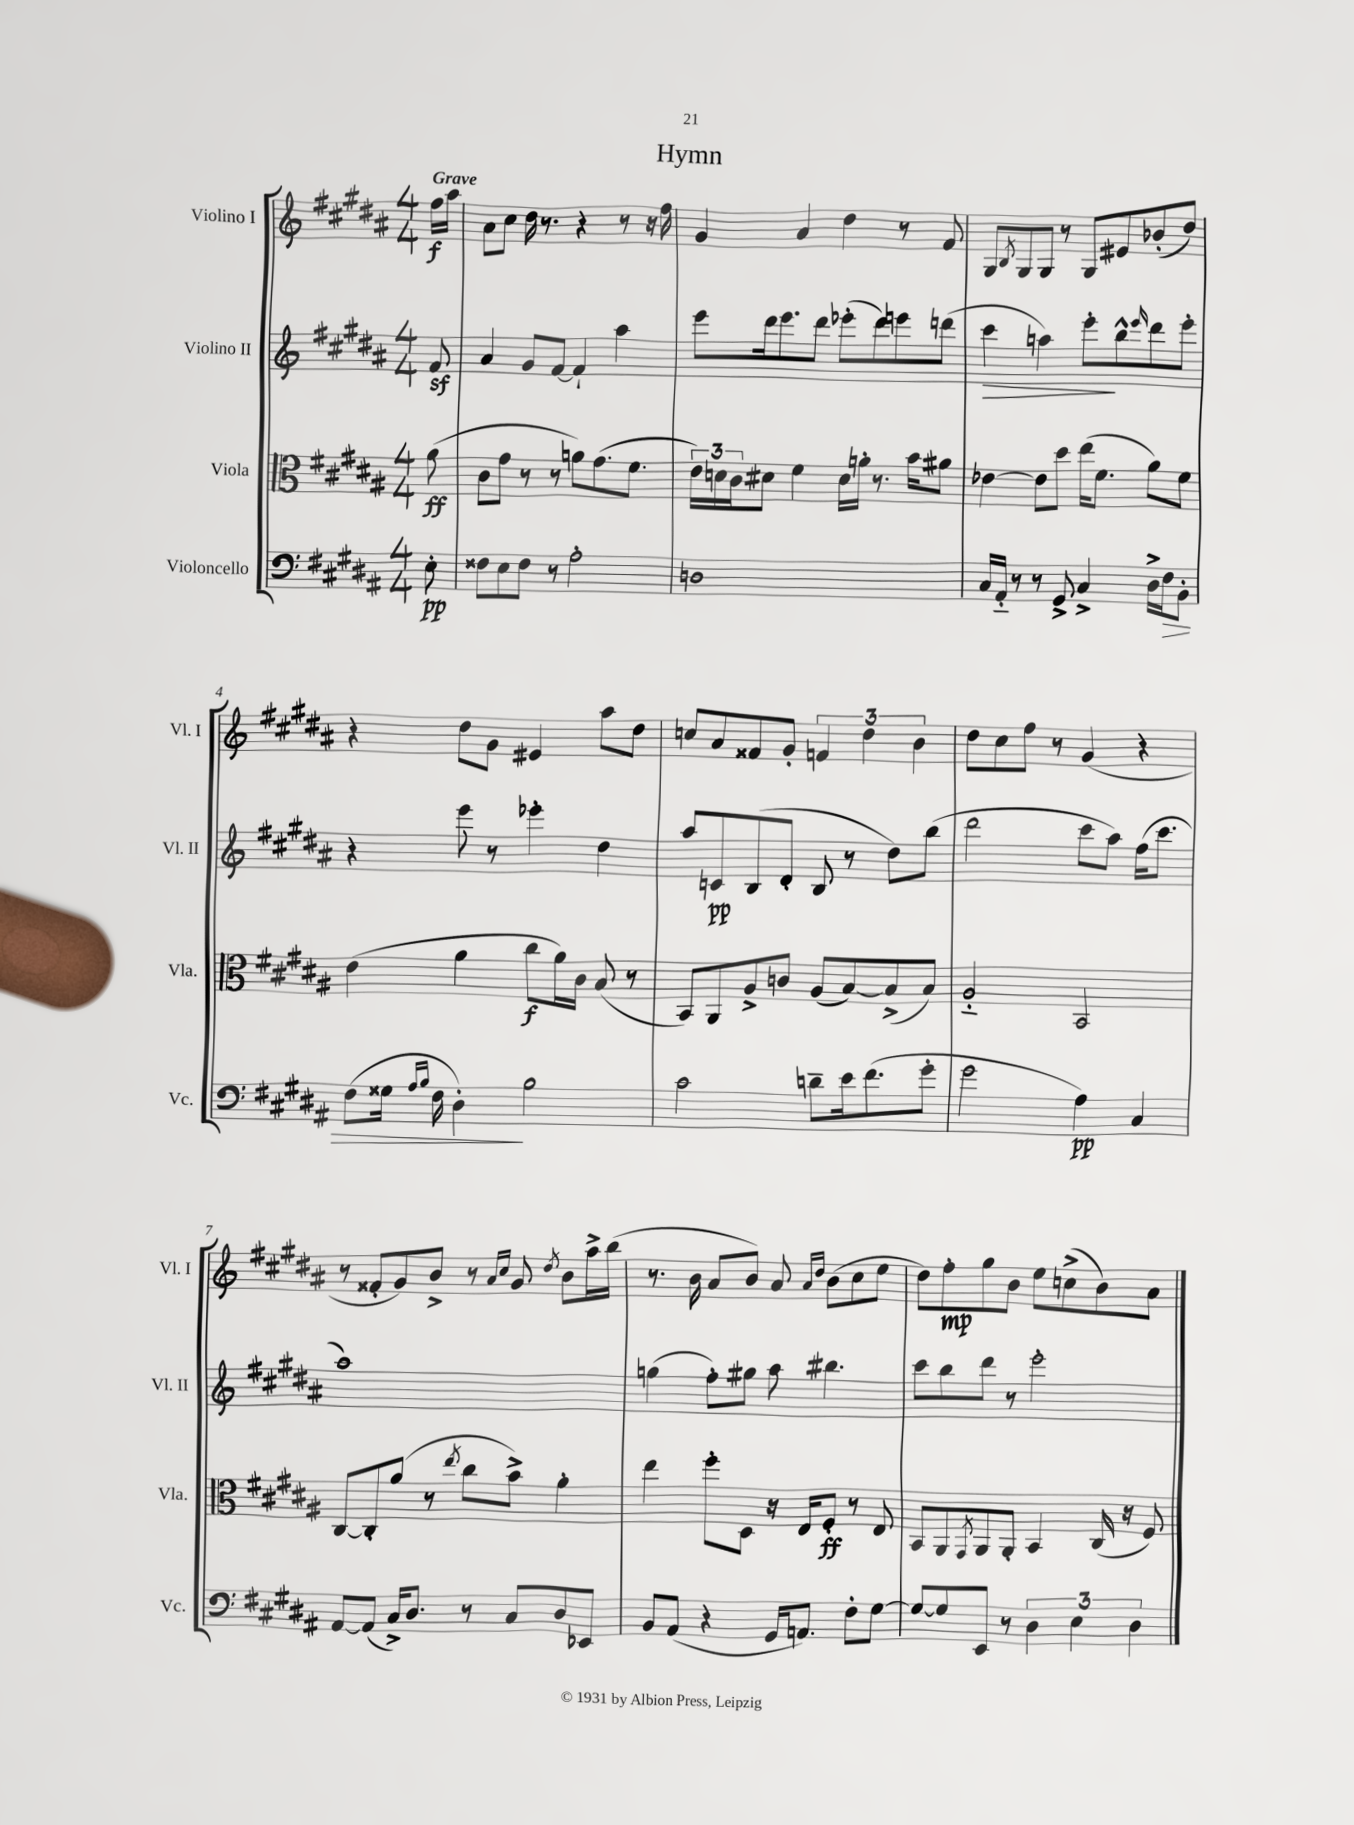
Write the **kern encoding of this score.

**kern	**kern	**kern	**kern
*staff4	*staff3	*staff2	*staff1
*clefF4	*clefC3	*clefG2	*clefG2
*k[f#c#g#d#a#]	*k[f#c#g#d#a#]	*k[f#c#g#d#a#]	*k[f#c#g#d#a#]
*M4/4	*M4/4	*M4/4	*M4/4
8E'	(8a#	8f#	16ff#
.	.	.	16aa#
=	=	=	=
8F##	8c#	4a#	8a#
8E	8g#	.	8cc#
8F##	8r	8g#	16dd#
.	.	.	8.r
8r	8r	[8f#	.
2A#'	8a)	4f#`]	4r
.	(8.g#	.	.
.	.	4aa#	8r
.	8.f#	.	.
.	.	.	16r
.	.	.	16ff#
=	=	=	=
1D	24e)	8eee	4g#
.	24d	.	.
.	24c#	.	.
.	8d#	16ddd#	.
.	.	8.eee	.
.	4f#	.	4a#
.	.	8ddd#	.
.	16d#	(8eee-'	4dd#
.	16a'	.	.
.	8.r	8ddd#)	.
.	.	8eee	8r
.	16b	.	.
.	8a#	(8ddd	8f#
=	=	=	=
16C#	[4e-	4ccc#	8G#
16AA#'~	.	.	.
.	.	.	8qB
8r	.	.	8G#
8r	8e-]	4aa)	8G#
8GG#^	8dd#	.	8r
4C#^	(16ee	8eee'	8G#
.	8.f#	.	.
.	.	8bb^^	8e#
.	.	16qqeee	.
16D#^	8a#)	8ddd#	(8b-'
16F#	.	.	.
8BB'	8f#	8eee'	8dd#)
=	=	=	=
(8F#	(4e	4r	4r
16G##	.	.	.
16qqA#	.	.	.
16qqB	.	.	.
16F#	.	.	.
4D#')	4a#	8eee	8dd#
.	.	8r	8g#
2B	8cc#	4eee-'	4e#
.	16a#)	.	.
.	16c#	.	.
.	(8B	4dd#	8aa#
.	8r	.	8dd#
=	=	=	=
2c#	8BB)	8aa#	8cc
.	8AA#	8c	8a#
.	8A#^	(8B	8f##
.	8c	8d#'	8g#'
8d~	(8A#	8B	6f
16e	[8B)	8r	.
.	.	.	6dd#
(8.f#	.	.	.
.	(8B^]	8dd#)	.
.	.	.	6b
8g#'	8B)	(8bb	.
=	=	=	=
2g#	2A#'~	2ddd#	8dd#
.	.	.	8cc#
.	.	.	8ff#
.	.	.	8r
4A#)	2BB	8ccc#	(4g#
.	.	8aa#)	.
4C#	.	(16ff#	4r
.	.	8.ccc#	.
=	=	=	=
[8AA#	[8C#	1aa#)	8r
(8AA#]	8C#']	.	8f##'
16C#^)	(8a#	.	8g#)
8.D#	.	.	.
.	8r	.	8b^
.	8qee	.	.
8r	8cc#	.	8r
.	.	.	16qqa#
.	.	.	16qqcc#
8C#	8b^)	.	8g#
.	.	.	8qdd#
8D#	4a#'	.	8b
8EE-	.	.	16aa#^
.	.	.	(16bb
=	=	=	=
8BB	4ee	(4gg	8.r
(8AA#	.	.	.
.	.	.	16b
4r	8ff#'	8ff#')	8a#
.	8D#	8gg#	8b)
16GG#	16r	8aa#	8a#
8.AA)	16E	.	.
.	.	.	16qqa#
.	.	.	16qqdd#
.	8F#'	4.bb#	(8b
8F#'	8r	.	8cc#
[8G#	8E	.	8ee
=	=	=	=
8G#_	8BB	8ccc#	8dd#)
8G#]	8AA#	8bb	8ff#'
.	8qGG#	.	.
8EE	8AA#	8ddd#	8gg#
8r	8AA#'	8r	8b
6D#	4BB	2eee'	8ee
.	.	.	(8cc^
6E	.	.	.
.	(16C#	.	8b)
.	16r	.	.
6D#	.	.	.
.	8F#)	.	8a#
==	==	==	==
*-	*-	*-	*-
